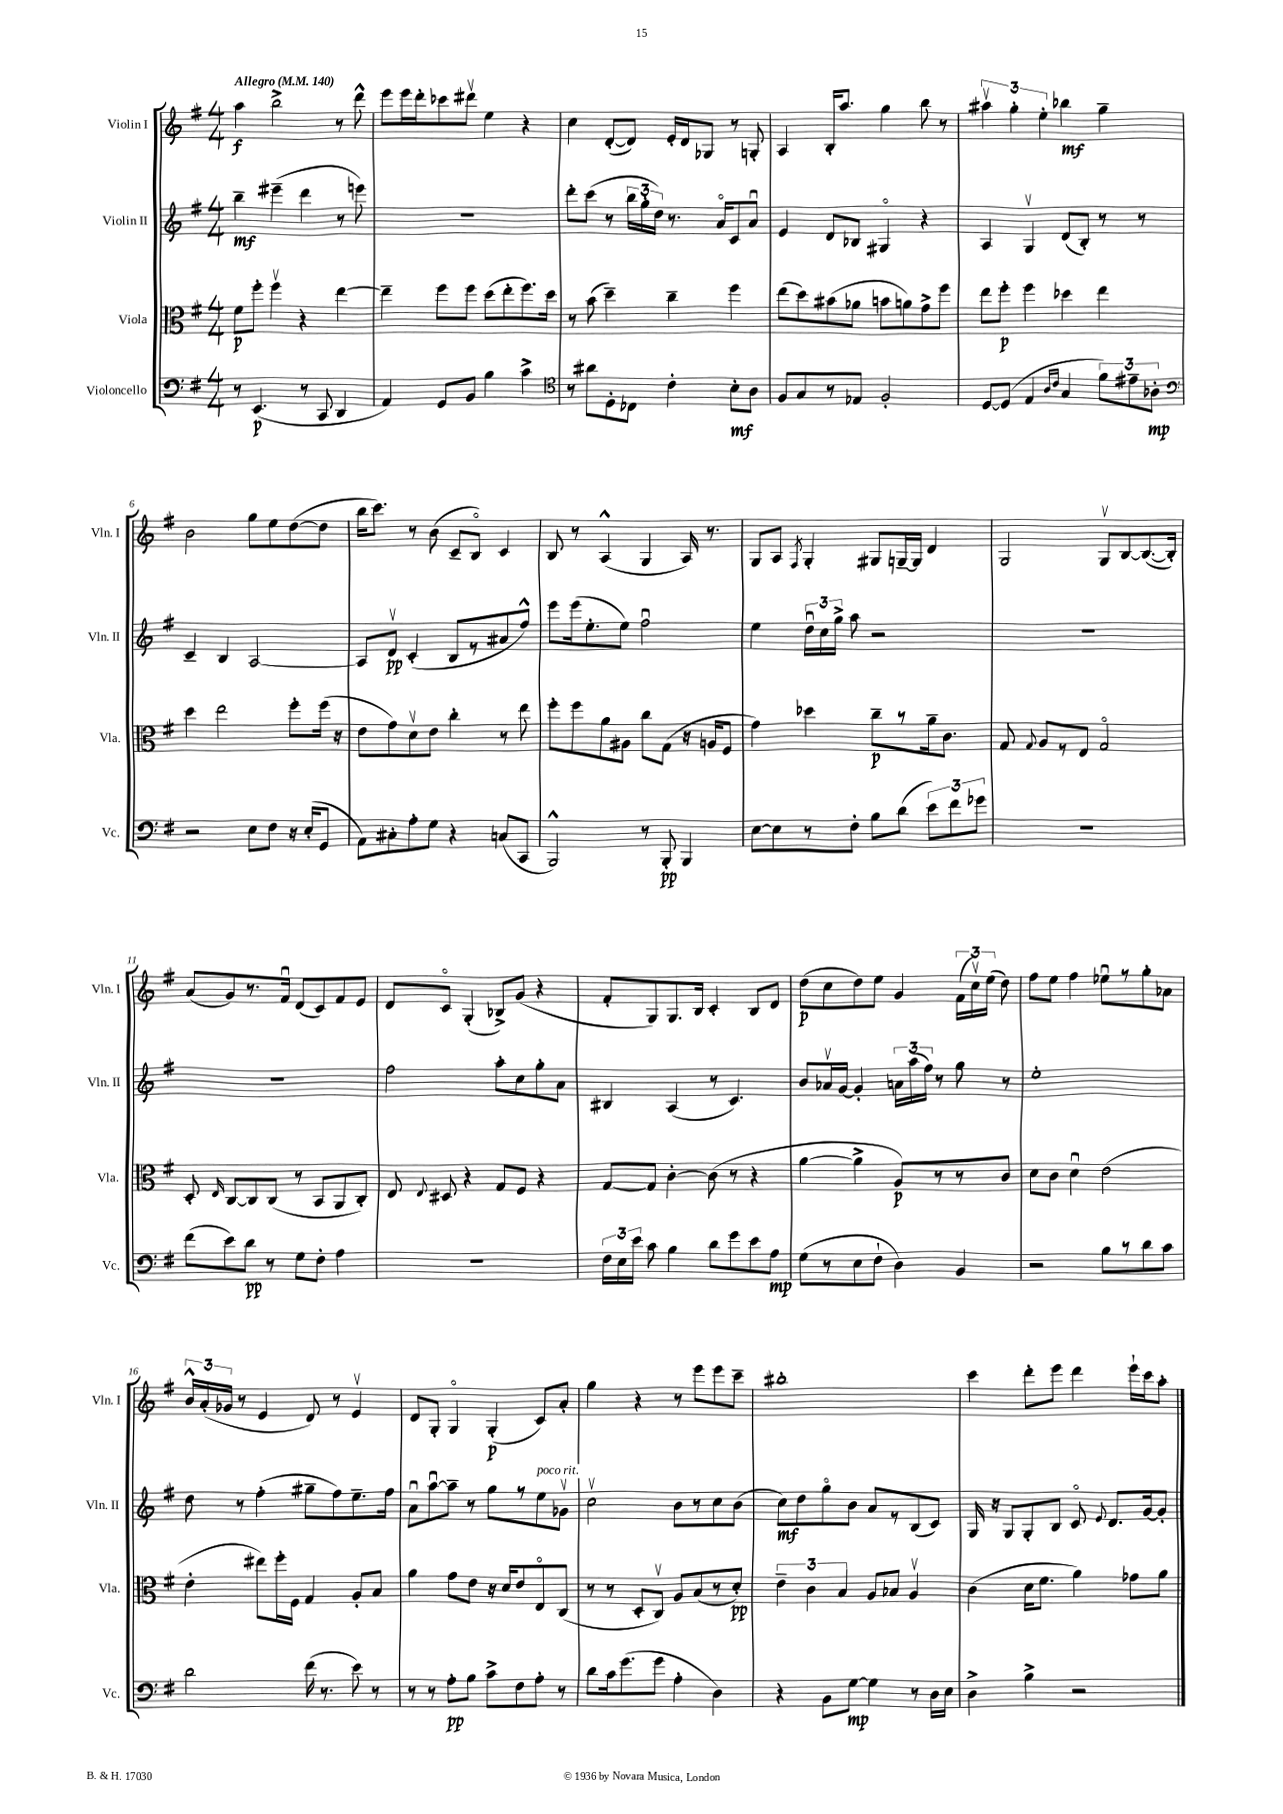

**kern	**kern	**kern	**kern
*staff4	*staff3	*staff2	*staff1
*clefF4	*clefC3	*clefG2	*clefG2
*k[f#]	*k[f#]	*k[f#]	*k[f#]
*M4/4	*M4/4	*M4/4	*M4/4
*MM140	*MM140	*MM140	*MM140
8r	8f#	4bb~	4aa
(4.EE	8ff#'	.	.
.	4ff#v	(4eee#~	2bb^
8r	4r	4ddd	.
8CC	.	.	.
4DD	[4ee	8r	8r
.	.	8eee)	8ddd^^
=	=	=	=
4AA)	4ee~]	1r	8eee
.	.	.	16eee
.	.	.	16ddd'
8GG	8ff#	.	8ccc-
8BB	8ff#	.	8ddd#v
4B	(8dd	.	4ee
.	8ee'	.	.
4c^	8.ff#)	.	4r
.	16dd	.	.
=	=	=	=
*clefC4	*	*	*
8r	8r	8ddd'	4cc
8a#	(8b	(8ccc	.
8D'	4dd~)	8r	([8d'
8C-	.	24bb	8d])
.	.	24gg'	.
.	.	24dd)	.
4c'	4cc~	8.r	16e'
.	.	.	16d
.	.	.	8G-
.	.	16ao	.
8B'	4ff#	8c	8r
8A	.	8au	8G'
=	=	=	=
8F#	(8ee	4e	4A
8G	8dd)	.	.
8r	(8b#	8d	16B'
.	.	.	8.aa
8E-	8a-	8B-	.
2F#'	8b	4G#o	4gg
.	8a)	.	.
.	8g^	4r	8bb
.	8ff#	.	8r
=	=	=	=
[8D	8ee	4A	6aa#v
(8D]	8ff#'	.	.
.	.	.	6gg'
4E	4ff#	4Gv	.
.	.	.	6ee'
16qqA	.	.	.
16qqc	.	.	.
4G	4dd-	(8d	4bb-
.	.	8B')	.
12f#)	4ee	8r	4gg~
12e#~	.	.	.
.	.	8r	.
12A-'	.	.	.
=	=	=	=
*clefF4	*	*	*
2r	4dd	4c~	2b
.	2ee	4B	.
8E	.	[2A	8gg
8F#	.	.	8ee
16r	8ff#'	.	([8dd
(16E'	.	.	.
8GG	(16ff#	.	8dd]
.	16r	.	.
=	=	=	=
8AA)	8e	8A]	16bb
.	.	.	8.ccc)
8C#'	8g)	8dv	.
8A'	8dv	(4c'	8r
8G	8e	.	(8b
4r	4cc'	8B	8c~
.	.	8r	8Bo)
(8C	8r	8a#	4c
8CC	8ee	8ff#^^)	.
=	=	=	=
2BBB^^)	8ff#'	8eee	8B
.	8ff#	(16eee	8r
.	.	8.ee'	.
.	8a	.	(4A^^
.	8A#	8ee)	.
8r	8cc	2ff#u	4G
8BBB'	(8G	.	.
4BBB	16r	.	16A)
.	16A	.	8.r
.	8F#	.	.
=	=	=	=
[8E	4g)	4ee	8G
8E]	.	.	8A
.	.	.	8qF#
8r	4dd-	24ddu	4G'
.	.	24cc	.
.	.	24gg^	.
8F#'	.	8aa	.
8B	8cc~	2r	8G#
(8d	8r	.	[16G~
.	.	.	16G]
12e)	16a~	.	4d
.	8.c	.	.
12f#	.	.	.
12g-	.	.	.
=	=	=	=
1r	8G	1r	2G
.	8qqG	.	.
.	8A	.	.
.	8r	.	.
.	8E	.	.
.	2Go	.	8Gv
.	.	.	[8B
.	.	.	(8.B_
.	.	.	16B'])
=	=	=	=
(8f#	8D'	1r	(8a
.	16qqE	.	.
8e)	[8C	.	8g)
8d	8C]	.	8.r
8r	(8C	.	.
.	.	.	16f#u
8G	8r	.	(8d
8F#'	8BB	.	8c)
4A	8AA	.	8f#
.	8C')	.	8e
=	=	=	=
1r	8E	2ff#	8d
.	8qqE	.	.
.	8D#	.	8co
.	4r	.	(4G'
.	8G	8aa'	8B-^)
.	8F#	8cc	(8g
.	4r	8gg'	4r
.	.	8a	.
=	=	=	=
24F#	[8G	4B#	8f#'
24E	.	.	.
24e	.	.	.
8c	8G]	.	8G)
4B	[4c'	(4A	8.G
.	.	.	16B
8d	(8c]	8r	4c'
8g	8r	4.c)	.
8e	4r	.	8B
8A	.	.	8d
=	=	=	=
(8G	[4a	8b	(8dd
8r	.	16a-v	8cc
.	.	[16g	.
8E	4a^]	4g']	8dd)
8F#`	.	.	8ee
4D)	8A)	24a	4g
.	.	(24aa	.
.	.	24ff#)	.
.	8r	8r	.
4BB	8r	8gg	(24f#
.	.	.	24ccv)
.	.	.	(24ee
.	8c	8r	8dd)
=	=	=	=
2r	8d	1ee'	8ff#
.	8c	.	8ee
.	4du	.	4ff#
8B	(2e	.	8ee-u
8r	.	.	8r
8d	.	.	8gg'
8c	.	.	8a-
=	=	=	=
2d	4e'	8dd	24b^^
.	.	.	(24a'
.	.	.	24g-
.	.	8r	8r
.	8ee#)	(4ff#'	4e
.	16ff#'	.	.
.	16F#	.	.
(16f#	4G	8gg#~	8d)
8.r	.	.	.
.	.	8ff#)	8r
8e)	8A'	8.ee~	4ev
8r	8B	.	.
.	.	16ff#	.
=	=	=	=
8r	4a	8au	8d
8r	.	[8aau	8G'
8A'	8g	8aa~]	4Go
8B	8e	8r	.
8c^	16r	8gg	(4G'
.	16d	.	.
8F#	8e	8r	.
8A'	8Eo	8ee	8c)
8r	(8C	8g-v	8a'
=	=	=	=
8d	8r	2ccv	4gg
16c	8r	.	.
(8.g	.	.	.
.	8D'	.	4r
8g	8Cv)	.	.
4A'	8A	8b	8r
.	(8B	8r	8eee
4D)	8r	8cc	8eee
.	8d')	(8b	8ccc~
=	=	=	=
4r	6e~	8cc)	1bb#'
.	.	8dd	.
.	6c	.	.
8BB	.	8ggo	.
.	6B	.	.
[8G	.	8b	.
4G]	8A	8a	.
.	8B-	8r	.
8r	4Av	(8B	.
16D	.	8c)	.
16E	.	.	.
=	=	=	=
4D^	(4c	16G	4ccc
.	.	16r	.
.	.	8G	.
4B^	16d	8G'	8ddd'
.	8.f#	.	.
.	.	8B	8eee
2r	4a)	8co	4ddd
.	.	8qqe	.
.	.	8.d	.
.	8g-	.	16eee`
.	.	[16g	16ccc
.	8a	8g']	8aa'
==	==	==	==
*-	*-	*-	*-
